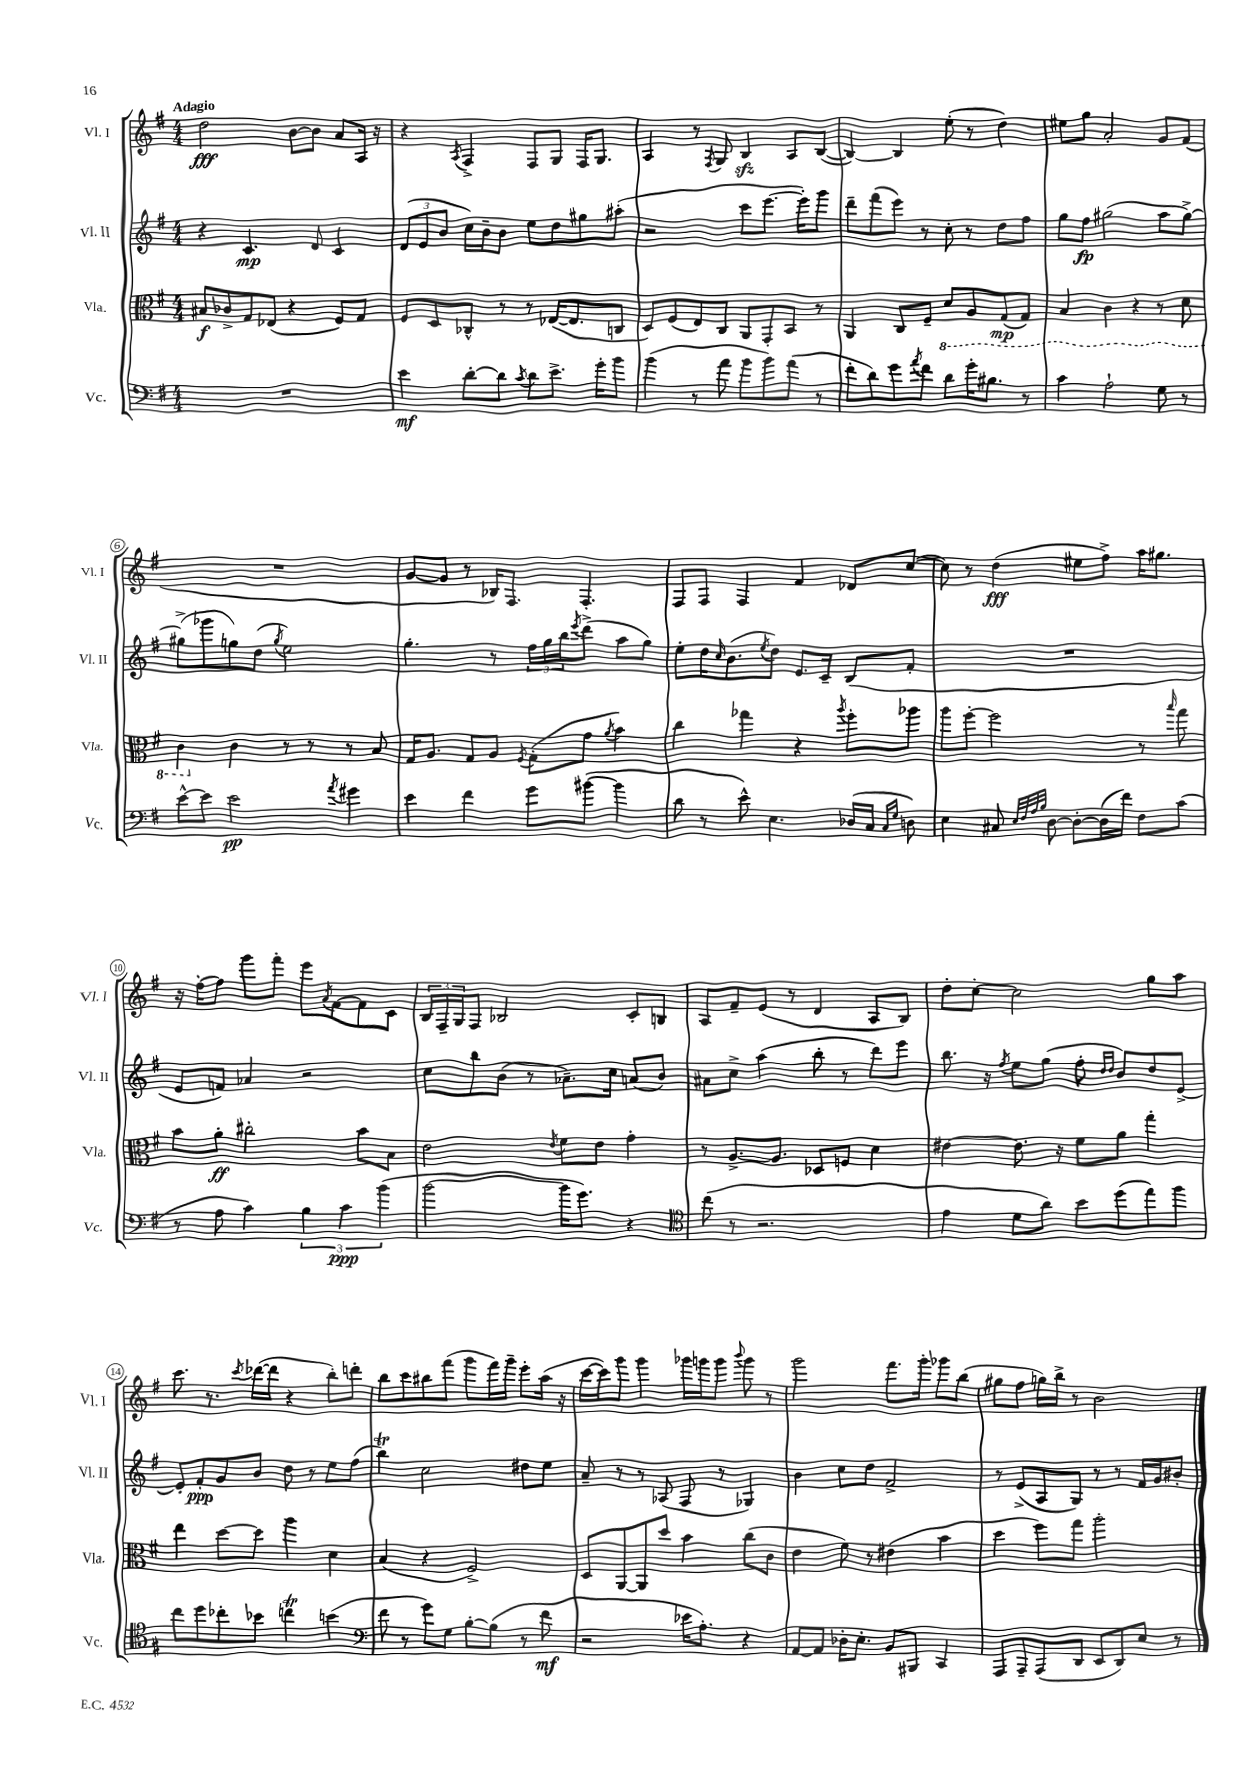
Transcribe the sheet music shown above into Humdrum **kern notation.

**kern	**kern	**kern	**kern
*staff4	*staff3	*staff2	*staff1
*clefF4	*clefC3	*clefG2	*clefG2
*k[f#]	*k[f#]	*k[f#]	*k[f#]
*M4/4	*M4/4	*M4/4	*M4/4
1r	8B#	4r	2dd
.	8c-^	.	.
.	8G	4.c	.
.	(8E-	.	.
.	4r	.	[8b
.	.	8d	8b]
.	8F#)	4c	8a
.	8G	.	16A
.	.	.	16r
=	=	=	=
4e	8F#	(12d	4r
.	.	12e	.
.	8D	.	.
.	.	12b	.
.	.	.	8qA
[8d'	8C-^^	16cc)	4F#^
.	.	16b~	.
8d]	8r	8b	.
8qc	.	.	.
8d	8r	8ee	8F#
8.e^	([16E-	8dd	8G
.	8.E-]	.	.
.	.	8gg#	16F#
16g'	.	.	8.G
8b	8C	(8aa#'	.
=	=	=	=
(4b	8D)	2r	4A
.	(8F#	.	.
8r	8E)	.	8r
.	.	.	8qF#
8a	8C	.	8G
8b	8AA	8ccc	4B
8b)	8GG'	[8.eee	.
(8a	8BB	.	8A
.	.	16eee'])	.
8r	8r	8ggg	([8B
=	=	=	=
8f#'	4AA	8ddd~	4B_)
8d)	.	(8fff#	.
8g	8C	8eee)	4B]
8qa	.	.	.
8f#	8F#~	8r	.
8d	8D	8cc'	(8ee'
16g'	8AA	8r	8r
8.B#	.	.	.
.	(8GG	8dd	4dd)
8r	8GG)	8ff#	.
=	=	=	=
4c	4BB	8gg	8ee#
.	.	8ff#	8gg
2A`	4C	(2gg#	2a'
.	4r	.	.
8G	8r	8aa	8g
8r	8D	[8gg#^)	(8f#
=	=	=	=
[8e^^	4C	(8gg#^]	1r
8e]	.	8ggg-	.
2e	4c	8gg)	.
.	.	(8dd	.
.	.	8qgg	.
.	8r	2ee)	.
.	8r	.	.
8qa	.	.	.
4g#	8r	.	.
.	8B	.	.
=	=	=	=
4e	16G	4.gg'	[8g
.	8.A	.	.
.	.	.	8g]
4f#	8G	.	8r
.	8A	8r	16B-)
.	.	.	8.F#
.	8qF#	.	.
8g	(8G'	24ff#	.
.	.	24gg	.
.	.	24bb	.
.	.	8qeee	.
([8b#	8g	(8ddd^	4.F#'
.	8qa	.	.
4b#]	4b)	8aa	.
.	.	8gg)	.
=	=	=	=
8d	4cc	8ee'	8F#
8r	.	16dd	8F#
.	.	16qqcc	.
.	.	(8.b	.
8e^^)	4gg-	.	4F#
.	.	8qee	.
4.E	.	8dd)	.
.	4r	8.e	4f#
.	.	16c~	.
.	8qaa	.	.
(16D-	8ff#'	(8B	8d-
16C	.	.	.
16qqC	.	.	.
16qqG	.	.	.
8D)	8aa-	8f#'	([8cc
=	=	=	=
4E	8aa	1r	8cc])
.	[8ff#'	.	8r
8C#	2ff#]	.	(4dd
32qqE	.	.	.
32qqF#	.	.	.
32qqA	.	.	.
32qqB	.	.	.
[8D	.	.	.
8D'_	.	.	8ee#
(16D]	.	.	8ff#^)
16f#)	.	.	.
8F#	8r	.	16aa
.	.	.	8.gg#
.	16qqbb	.	.
(8c	8gg	.	.
=	=	=	=
8r	8b	8e	16r
.	.	.	[16ff#'
8A	8a'	8f)	8ff#]
4c)	2cc#'	4a-	8ggg
.	.	.	8fff#'
6B	.	2r	8eee
.	.	.	8qa
.	.	.	[8f#
6c	.	.	.
.	8b	.	8f#]
(6b	.	.	.
.	8B	.	8c
=	=	=	=
[2b	2e	8cc	24B
.	.	.	24F#~
.	.	.	24G
.	.	8bb	8F#
.	.	(8b	2B-
.	.	8r	.
.	8qe	.	.
16b]	8f#	8.a-~)	.
8.g)	.	.	.
.	8e	.	.
.	.	16cc	.
4r	4g'	(8a	8c'
.	.	8b)	8B
=	=	=	=
*clefC4	*	*	*
(8cc	8r	8a#	8A
8r	[8.A^	8cc^	8f#~
2.r	.	(4aa	(8e
.	8.A]	.	.
.	.	.	8r
.	8D-	8bb'	4d
.	8F	8r	.
.	4d	8ddd)	8A
.	.	8eee	8B)
=	=	=	=
4e	[4e#	8.bb	8dd'
.	.	.	[8cc'
.	.	16r	.
.	.	8qff#	.
8d	8.e#]	8ee	2cc]
8a)	.	(8gg	.
.	16r	.	.
8b	8f#	8ff#'	.
.	.	16qqdd	.
.	.	16qqdd	.
(8dd	8a	8b)	.
8ee)	4gg'	8dd	8gg
8ff#	.	[8e^	8aa
=	=	=	=
8cc	4ee	8e']	8.ccc
8dd	.	8f#'	.
.	.	.	8.r
8cc-'	[8dd	8g	.
.	.	.	8qccc
8b-	8dd]	8b	([16ddd-
.	.	.	16ddd-]
4cc	4aa	8dd	4r
.	.	8r	.
(4b	4d	8ee	8bb')
.	.	(8ff#	8ddd'
=	=	=	=
*clefF4	*	*	*
8f#	(4B	4bb)	8bb
8r	.	.	8ccc
8g)	4r	2cc	8bb#
8G	.	.	(8fff#
[8B'	2F#^)	.	8ggg
(8B]	.	.	16fff#)
.	.	.	16ggg~
8r	.	8dd#	8eee'
8f#	.	8ee	(16aa
.	.	.	16r
=	=	=	=
2r	8D	8a~	[16ccc
.	.	.	16ccc])
.	[8AA	8r	8ggg
.	8AA]	8r	4ggg
.	8dd	(8A-	.
16e-	4b	8F#	16ggg-
8.A')	.	.	16ggg
.	.	8r	8ggg
.	.	.	8qqbbb
4r	(8cc	4G-)	8ggg
.	8c	.	8r
=	=	=	=
[8AA	4e	4b	2ggg
8AA]	.	.	.
16D-'	8f#)	8cc	.
8.E'	.	.	.
.	8r	8dd	.
8BB	(4e#	2f#^	8.fff#
8BBB#	.	.	.
.	.	.	16ggg'
4CC	4b	.	8ggg-
.	.	.	(8bb
=	=	=	=
8AAA	4dd	8r	8gg#
8AAA~	.	(8e^	8ff#
(8AAA	8ff#)	8A	16gg)
.	.	.	16bb^
8DD	8gg	8G)	8r
8EE	2aa'	8r	2b
8DD)	.	8r	.
8E	.	16f#	.
.	.	16g	.
8r	.	8b#'	.
==	==	==	==
*-	*-	*-	*-
